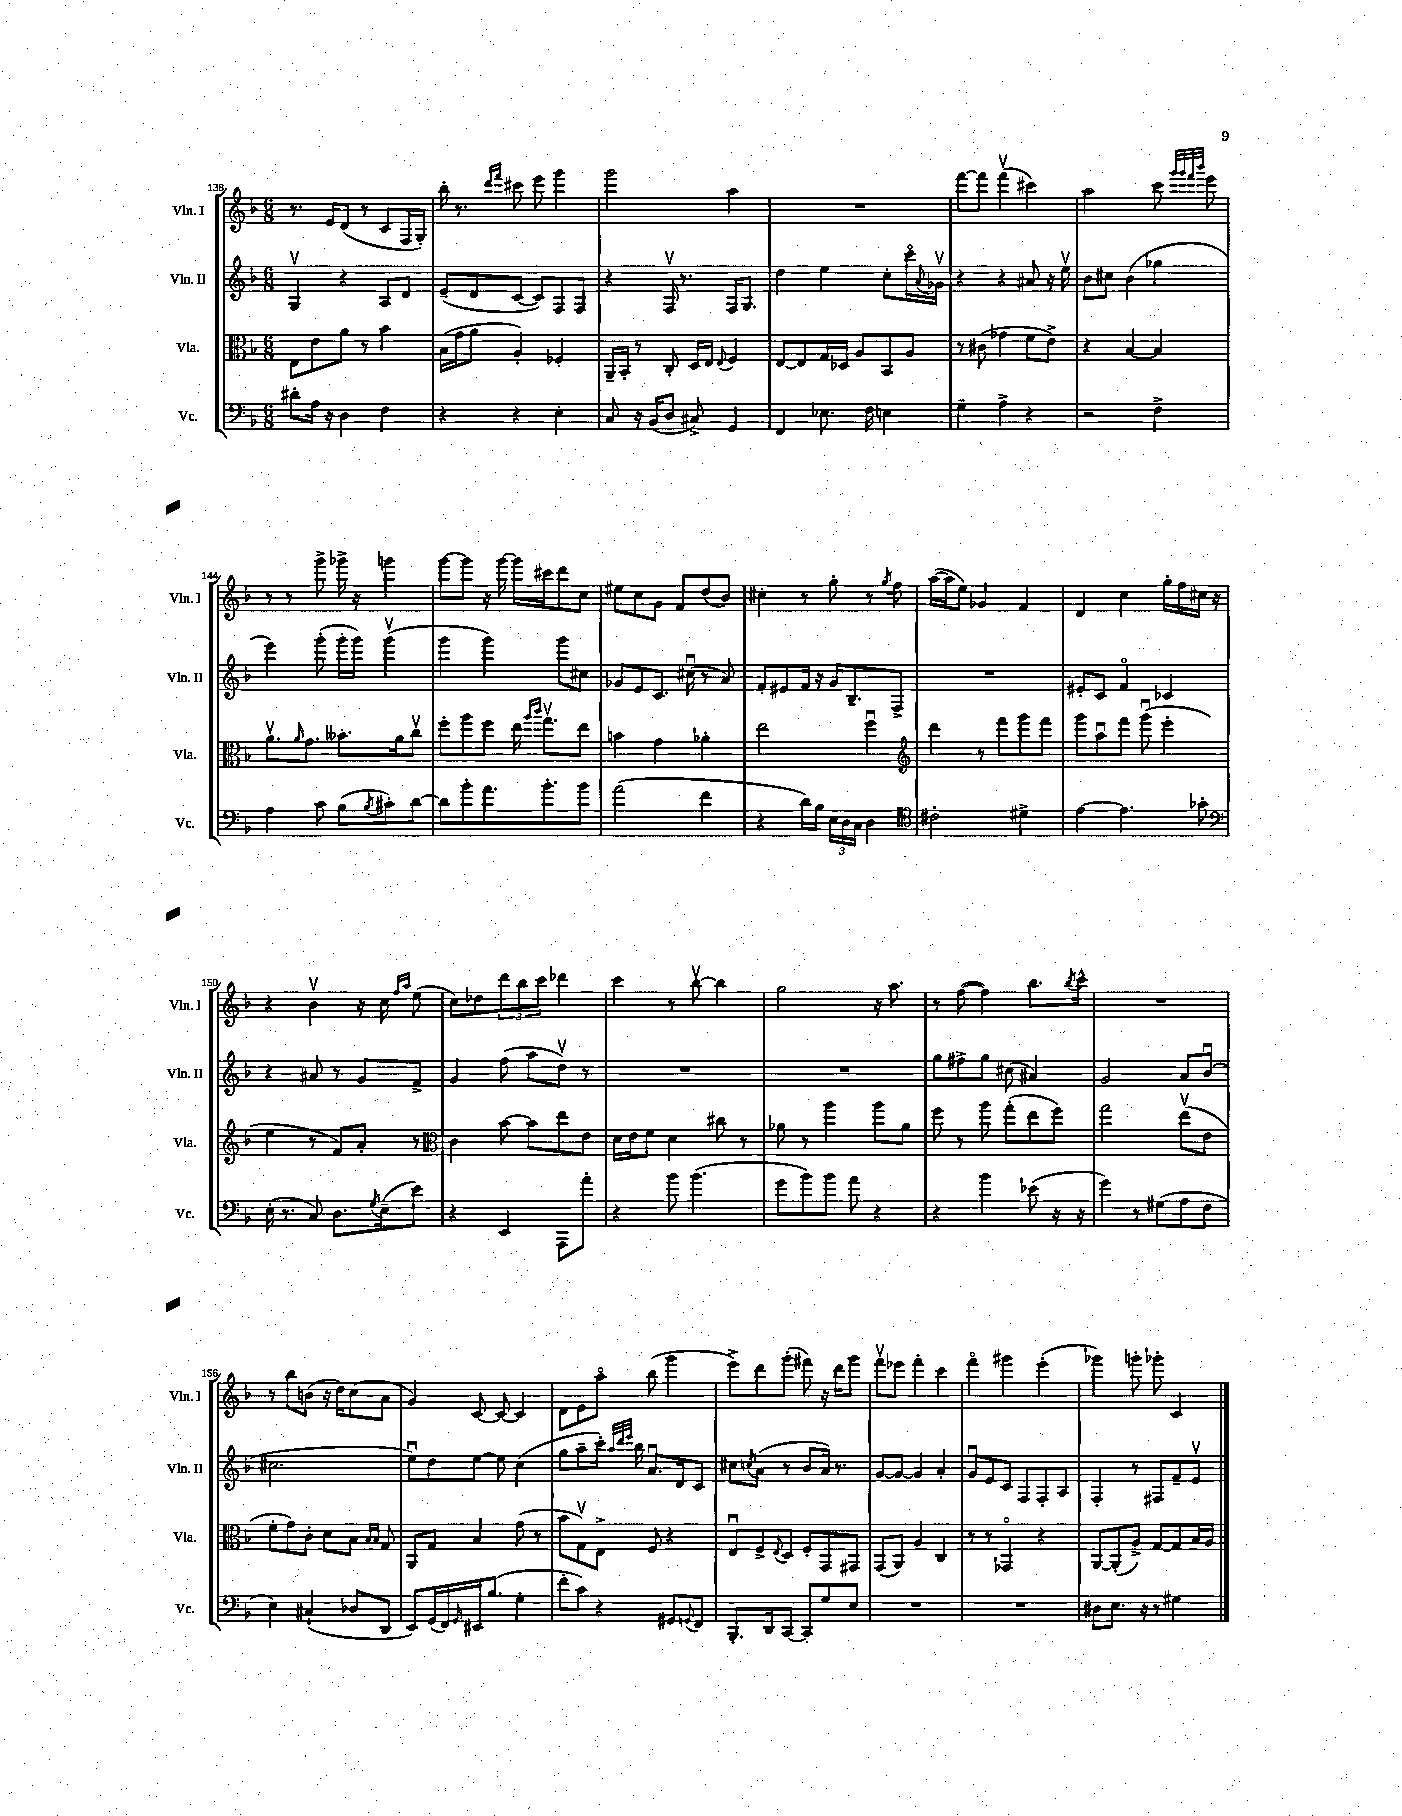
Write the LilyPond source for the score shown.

<<
\new StaffGroup <<
\new Staff = "s0" \with { instrumentName = "Vln. I" shortInstrumentName = "Vln. I" } {
    \clef treble \key f \major \numericTimeSignature \time 6/8
    r8. e'16 d'8( r8 c'8 f16 g16-.) |
    bes''16-. r8. \grace { d'''16 f'''16 } cis'''8 e'''8 g'''4 |
    g'''2 a''4 |
    R2. |
    f'''8~ f'''8 f'''4\upbow( cis'''4) |
    a''2 c'''8 \grace { g'''32 g'''32 f'''32 bes'''32 } e'''8 |
    r8 r8 g'''8-> ges'''16-> r16 g'''4 |
    g'''8~ g'''8 r16 g'''16~ g'''16 cis'''16 d'''8 c''8 |
    eis''8 c''8 g'8 f'8 d''8( bes'8) |
    cis''4-. r8 g''8-. r8 \acciaccatura { g''8 } f''8 |
    a''16~( a''16 e''8) ges'4 f'4 |
    d'4 c''4 g''16-. f''16 cis''16 r16 |
    r4 bes'4\upbow r16 c''16 \grace { f''16 a''16 } e''8( |
    c''8) des''8 \tuplet 3/2 { d'''8 bes''8 c'''8 } des'''4 |
    c'''4 r8 bes''8~\upbow bes''4 |
    g''2 r16 a''8. |
    r8 f''8~( f''4) bes''8. \acciaccatura { bes''8 } c'''16-^ |
    R2. |
    r8 bes''8 b'8( r16 d''16) c''8( a'8 |
    g'4) c'8~ c'8~ c'4 |
    d'8 e'8 a''8\flageolet bes''8( g'''4 |
    e'''8->) d'''8 g'''8-.( fis'''8) r16 d'''16 g'''8 |
    f'''8\upbow ees'''8 f'''4-. c'''4 |
    f'''4\flageolet gis'''4 e'''4-.( |
    ges'''4) g'''8-. ges'''8-. c'4 \bar "|." |
}
\new Staff = "s1" \with { instrumentName = "Vln. II" shortInstrumentName = "Vln. II" } {
    \clef treble \key f \major \numericTimeSignature \time 6/8
    g4\upbow r4 a8 d'8 |
    e'8--( d'8 c'8~ c'8) f8 f8 |
    r4 f16\upbow r8. f16 g8. |
    d''4 e''4 c''8-. c'''16\flageolet \appoggiatura { a'8 } ges'16\upbow |
    r4 r4 ais'8 r16 e''16\upbow |
    bes'8 cis''8 bes'4( ges''4 |
    e'''4) g'''8-.( g'''16-. g'''16) g'''4\upbow( |
    g'''4 g'''4) g'''8 cis''8 |
    ges'8 e'8 c'8. cis''16\downbow( r8 a'8) |
    f'8-. eis'8 f'16 r16 g'16 bes8.-- f8-> |
    R2. |
    eis'8-. c'8 f'4\flageolet ces'4 |
    r4 ais'8 r8 g'8 f'8-> |
    g'4 f''8( a''8 d''8\upbow) r8 |
    R2. |
    R2. |
    g''8 fis''8-> g''8 cis''8( ais'4) |
    g'2 a'8 bes'8\downbow( |
    cis''2. |
    e''8\downbow) d''8 e''8~ e''8 c''4( |
    g''8 a''8-- c'''16-.) \grace { a''32 d'''32 e'''32 } bes''16 a'8.\downbow d'16 c'8 |
    cis''8 \acciaccatura { c''8 } a'8( r8 bes'8 a'16) r8. |
    g'8~ g'8~ g'4 a'4-. |
    g'8\downbow e'8 c'8 f8 f8-. a8 |
    f4-. r8 fis8 f'8-- e'8\upbow \bar "|." |
}
\new Staff = "s2" \with { instrumentName = "Vla." shortInstrumentName = "Vla." } {
    \clef alto \key f \major \numericTimeSignature \time 6/8
    e8 e'8 a'8 r8 bes'4 |
    bes16( g'16 a'8 a4-.) fes4-. |
    a,16-- bes,16-. r8 c8-. d16 e16 \appoggiatura { e8 } f4 |
    e8~ e8 g16 des16 a8 bes,8 a8 |
    r8 cis'8( ges'4 f'8 e'8->) |
    r4 bes4~ bes4 |
    a'8.\upbow \grace { a'16 } g'8. beses'8.-. a'16 c''8\upbow |
    f''8-. a''8 f''8 e''16 \grace { a''16 c'''16 } g''8.\upbow e''8 |
    b'4 g'4 aes'4-. |
    e''2 f''4\downbow |
    \clef treble d'''4 r8 f'''8 g'''8 f'''8 |
    g'''8 a''8\downbow f'''8 g'''8\downbow( e'''4-. |
    e''4 r8 f'8) a'8-. r8 |
    \clef alto c'4 bes'8~ bes'8 e''8 e'8 |
    d'16 e'16 f'8 d'4 cis''8 r8 |
    aes'8 r8 a''4 a''8 aes'8 |
    f''8 r8 a''8 g''8-.( e''8 f''8) |
    g''2 e''8\upbow( e'8 |
    f'8-. g'8) c'8-. d'8 bes8 \grace { bes16 bes16 } g8 |
    a,8 g8 bes4 g'8( r8 |
    bes'8 g8\upbow) e8-> f8 r4 |
    e8\downbow f8-> \appoggiatura { e8 } d8 f8-. g,8 gis,8 |
    g,8( a,8) a4 c4 |
    r8 r8 ges,4\flageolet r4 |
    a,8~ a,8-.( a8->) g8~ g8 bes16 a16 \bar "|." |
}
\new Staff = "s3" \with { instrumentName = "Vc." shortInstrumentName = "Vc." } {
    \clef bass \key f \major \numericTimeSignature \time 6/8
    dis'8-. a16 r16 d4 f4 |
    r4 r4 e4-. |
    c8 r16 bes,16( d8 cis8->) g,4 |
    f,4 ees8. f16 e4 |
    g4-- a4-> r4 |
    r2 f4-> |
    a4 c'8 bes8( \acciaccatura { bes8 } cis'8-.) d'8~ |
    d'8 bes'8-. a'8. bes'8.-. bes'8 |
    a'2( f'4 |
    r4 d'16) bes16 \tuplet 3/2 { e16 d16 c16 } d4 |
    \clef tenor cis'2-. dis'4-> |
    e'4~ e'4. ges'8-. |
    \clef bass e16-.( r8. c8) d8. \acciaccatura { g8 } e16--( e'8) |
    r4 e,4 a,,8 a'8-. |
    r4 bes'8 bes'4.( |
    g'8 bes'8) bes'8 a'8 r4 |
    r4 bes'4 ees'8( r16 r16 |
    g'4) r8 gis8( a8 f8 |
    e4) cis4-!( des8 d,8 |
    e,8) g,16( f,16) \grace { g,16 } eis,16 bes8.( g4-. |
    f'8-. c'8) r4 gis,8 \appoggiatura { g,8 } f,8 |
    bes,,8.-. d,16 c,8~ c,8-. g8 e8 |
    R2. |
    R2. |
    dis8 e8. r16 r8 gis4 \bar "|." |
}
>>
>>
\layout { \context { \Score currentBarNumber = #138 } }
